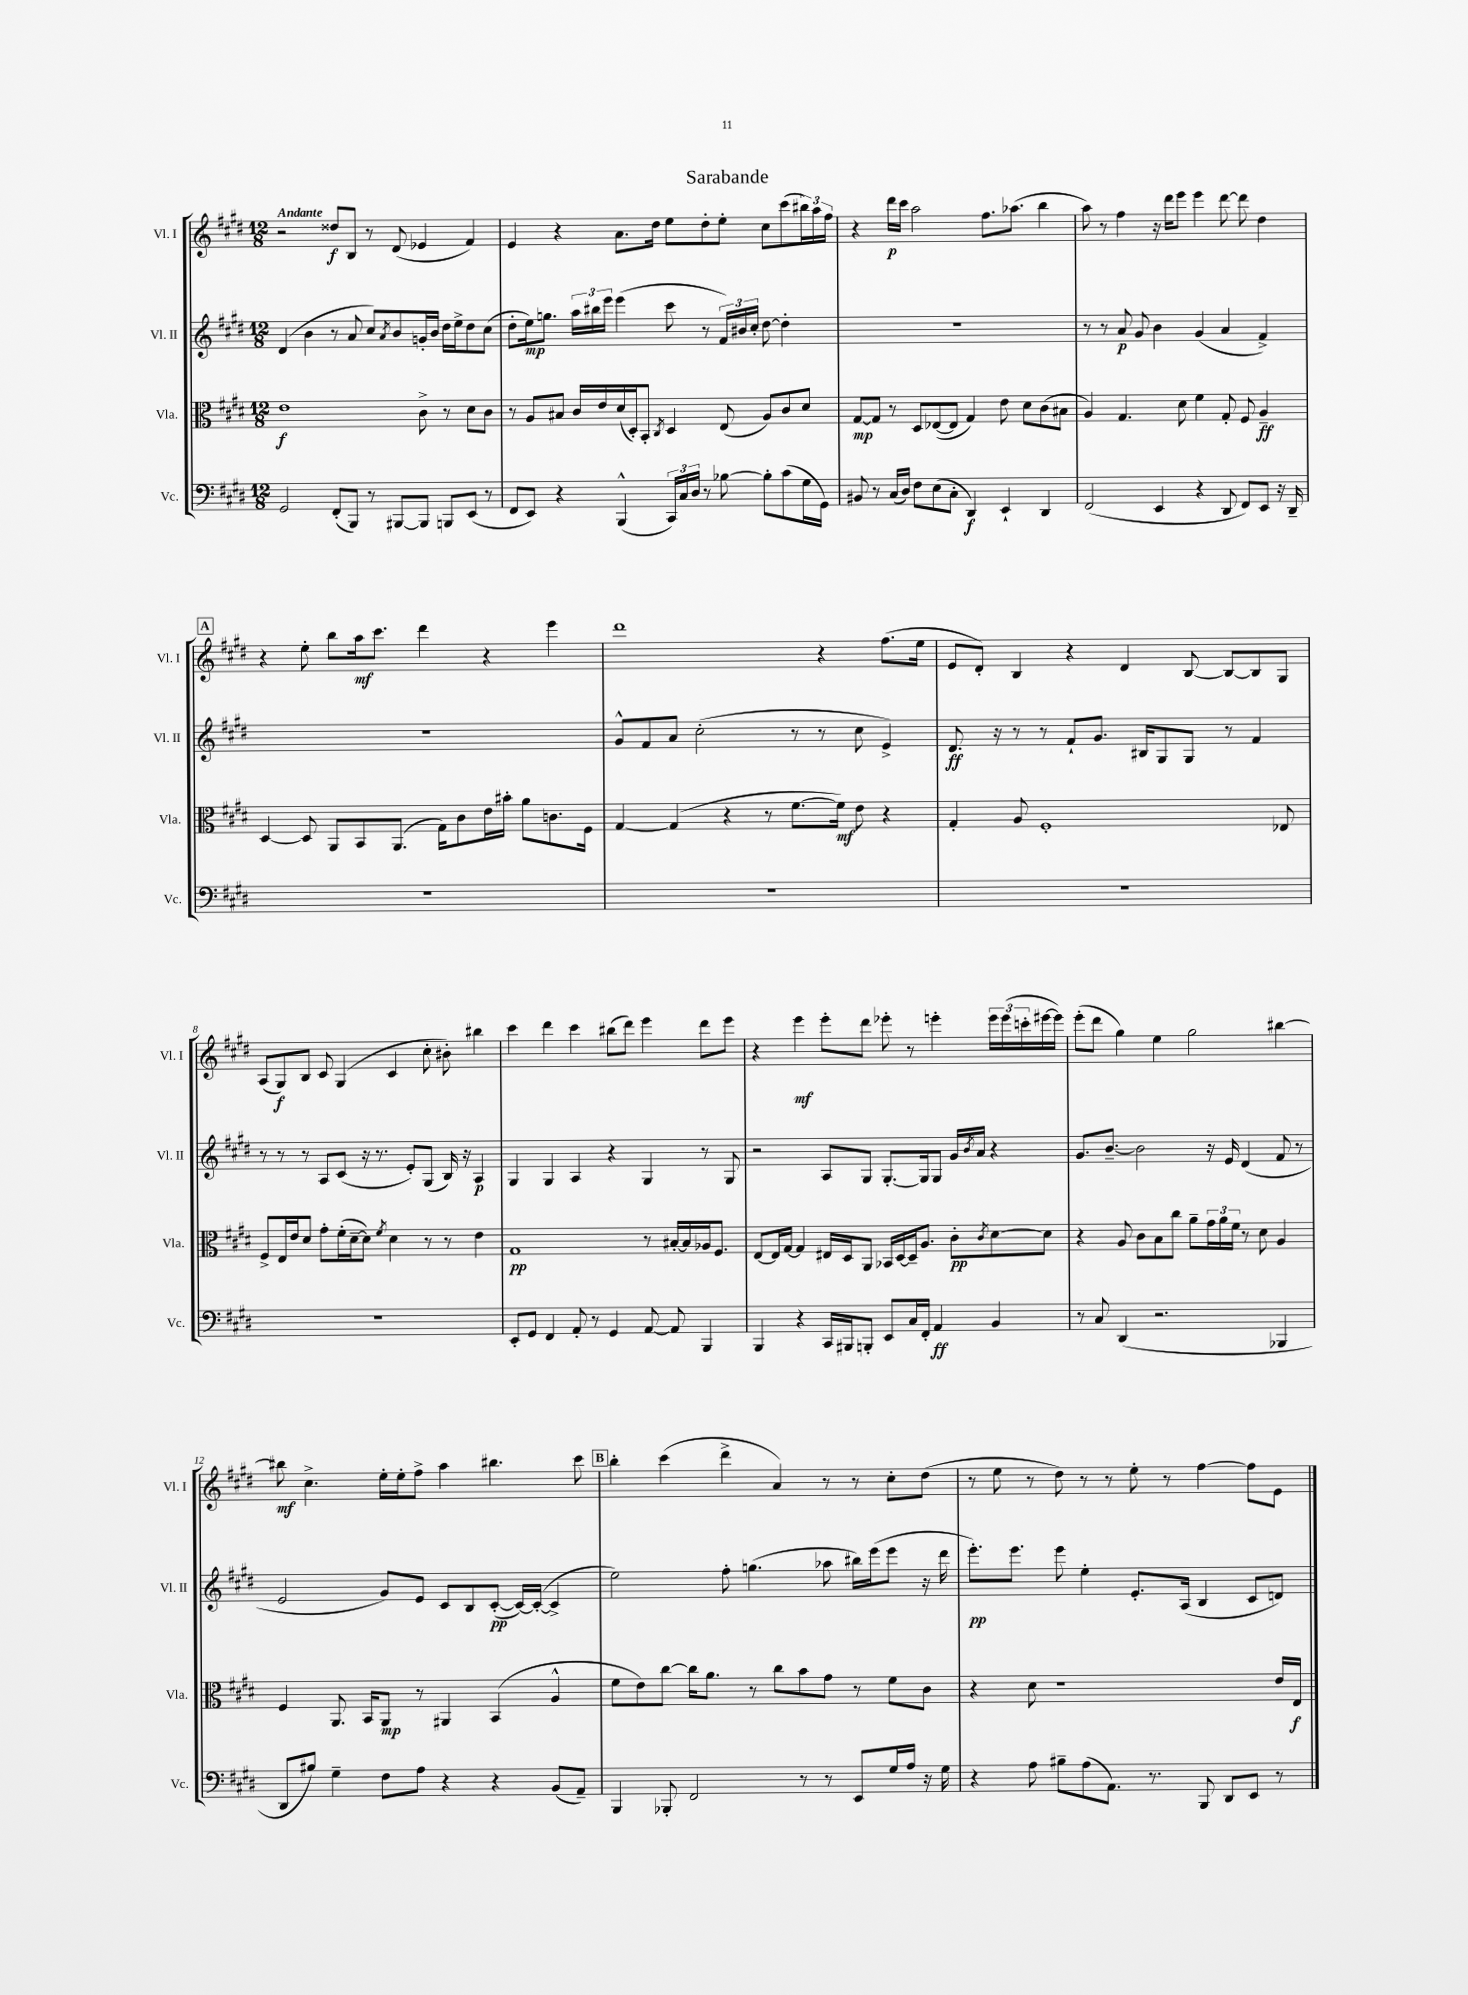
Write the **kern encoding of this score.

**kern	**dynam	**kern	**dynam	**kern	**dynam	**kern	**dynam
*part4	*part4	*part3	*part3	*part2	*part2	*part1	*part1
*staff4	*staff4	*staff3	*staff3	*staff2	*staff2	*staff1	*staff1
*I"Vc.	*	*I"Vla.	*	*I"Vl. II	*	*I"Vl. I	*
*I'Vc.	*	*I'Vla.	*	*I'Vl. II	*	*I'Vl. I	*
*clefF4	*	*clefC3	*	*clefG2	*	*clefG2	*
*k[f#c#g#d#]	*	*k[f#c#g#d#]	*	*k[f#c#g#d#]	*	*k[f#c#g#d#]	*
*M12/8	*	*M12/8	*	*M12/8	*	*M12/8	*
=1	=1	=1	=1	=1	=1	=1	=1
!	!	!	!	!	!	!LO:TX:a:B:t=Andante	!
2GG#/	.	1e	f	(4d#/	.	2r	.
.	.	.	.	4b\	.	.	.
(8FF#'/L	.	.	.	8r	.	8dd##X/L	f
8BBB/J)	.	.	.	8a/	.	8B/J	.
8r	.	.	.	8cc#/L)	.	8r	.
.	.	.	.	8qa/	.	.	.
[8BBB#X/L	.	.	.	8b/	.	(8d#/	.
8BBB#/J]	.	8c#^\	.	16gn'/L	.	4e-X/	.
.	.	.	.	16b/JJ	.	.	.
8BBBn/L	.	8r	.	16dd#\LL	.	.	.
.	.	.	.	16ee^\J	.	.	.
(8EE/J	.	8d#\L	.	8dd#\	.	4f#/)	.
8r	.	8c#\J	.	(8cc#\J	.	.	.
=2	=2	=2	=2	=2	=2	=2	=2
8FF#/L	.	8r	.	8dd#'\L	.	4e/	.
8EE/J)	.	8A/L	.	16ee\k)	mp	.	.
.	.	.	.	8.ggn\J	.	.	.
4r	.	8B#X/J	.	.	.	4r	.
.	.	16c#/LL	.	24aa\LL	.	.	.
.	.	.	.	24bb#X\	.	.	.
.	.	16e/	.	.	.	.	.
.	.	.	.	24eee\JJ	.	.	.
(4BBB^^/	.	(16d#/	.	(4eee\	.	8.a\L	.
.	.	16D#'/J)	.	.	.	.	.
.	.	8BB'/J	.	.	.	.	.
.	.	.	.	.	.	16dd#\Jk	.
.	.	8qC#/	.	.	.	.	.
24CC#/LL)	.	4D#/	.	8ccc#\	.	8ee\L	.
24C#/	.	.	.	.	.	.	.
24D#/JJ	.	.	.	.	.	.	.
8r	.	.	.	8r	.	8dd#'\	.
[8B-X\	.	(8E/	.	24f#/LL)	.	8ee'\J	.
.	.	.	.	24b#X/	.	.	.
.	.	.	.	24cc#'/JJ	.	.	.
8B-'\L]	.	8A/L)	.	[8dd#\	.	8cc#\L	.
(8c#\	.	8c#/	.	4dd#'\]	.	(8ccc#\	.
16G#\L	.	8d#/J	.	.	.	24bb#X\L)	.
.	.	.	.	.	.	24aa\	.
16GG#\JJ)	.	.	.	.	.	.	.
.	.	.	.	.	.	24ff#\JJ	.
=3	=3	=3	=3	=3	=3	=3	=3
8BB#X/	.	[8G#/L	mp	1.r	.	4r	.
8r	.	8G#/J]	.	.	.	.	.
(16C#/LL	.	8r	.	.	.	16ddd#\LL	p
16D#/JJ)	.	.	.	.	.	16ccc#\JJ	.
8F#\L	.	8D#/L	.	.	.	2aa\	.
(8E\	.	([8E-X/	.	.	.	.	.
8C#'\J	.	8E-/J]	.	.	.	.	.
4DD#/)	f	4G#/)	.	.	.	.	.
.	.	.	.	.	.	8.ff#\L	.
4EE`/	.	8e\	.	.	.	.	.
.	.	.	.	.	.	(8.aa-X\J	.
.	.	8d#\L	.	.	.	.	.
4DD#/	.	(8c#\	.	.	.	4bb\	.
.	.	8B#X\J	.	.	.	.	.
=4	=4	=4	=4	=4	=4	=4	=4
(2FF#/	.	4A/)	.	8r	.	8aa\)	.
.	.	.	.	8r	.	8r	.
.	.	4.G#/	.	8a/	p	4ff#\	.
.	.	.	.	8g#/	.	.	.
4EE/	.	.	.	4b\	.	16r	.
.	.	.	.	.	.	16ddd#\KL	.
.	.	8d#\	.	.	.	8eee\J	.
4r	.	4f#\	.	(4g#/	.	4eee\	.
8DD#/	.	8G#'/	.	4a/	.	[8ddd#\	.
8FF#/L)	.	8F#/	.	.	.	8ddd#\]	.
8EE/J	.	4A~/	ff	4f#^/)	.	4dd#\	.
16r	.	.	.	.	.	.	.
16DD#~/	.	.	.	.	.	.	.
!!LO:LB:g=z
!!LO:REH:place=s1:t=A
=5	=5	=5	=5	=5	=5	=5	=5
1.r	.	[4D#/	.	1.r	.	4r	.
.	.	8D#/]	.	.	.	8ee'\	.
.	.	8AA/L	.	.	.	8bb\L	.
.	.	8BB/	.	.	.	16aa\k	mf
.	.	.	.	.	.	8.ccc#\J	.
.	.	(8.AA/J	.	.	.	.	.
.	.	.	.	.	.	4ddd#\	.
.	.	16G#\KL)	.	.	.	.	.
.	.	8c#\	.	.	.	.	.
.	.	16e\L	.	.	.	4r	.
.	.	16b#X'\JJ	.	.	.	.	.
.	.	8a\L	.	.	.	.	.
.	.	8.cn\	.	.	.	4eee\	.
.	.	16F#\Jk	.	.	.	.	.
=6	=6	=6	=6	=6	=6	=6	=6
1.r	.	[4G#/	.	8g#^^/L	.	1ddd#	.
.	.	.	.	8f#/	.	.	.
.	.	(4G#/]	.	8a/J	.	.	.
.	.	.	.	(2cc#'\	.	.	.
.	.	4r	.	.	.	.	.
.	.	8r	.	.	.	.	.
.	.	[8.f#\L	.	8r	.	.	.
.	.	.	.	8r	.	4r	.
.	.	16f#\Jk])	mf	.	.	.	.
.	.	8e\	.	8cc#\	.	.	.
.	.	4r	.	4e^/)	.	(8.ff#\L	.
.	.	.	.	.	.	16ee\Jk	.
=7	=7	=7	=7	=7	=7	=7	=7
1.r	.	4G#'/	.	8.d#/	ff	8e/L	.
.	.	.	.	.	.	8d#'/J)	.
.	.	.	.	16r	.	.	.
.	.	8A/	.	8r	.	4B/	.
.	.	1F#'	.	8r	.	.	.
.	.	.	.	8f#`/L	.	4r	.
.	.	.	.	8.g#/J	.	.	.
.	.	.	.	.	.	4d#/	.
.	.	.	.	16B#X/KL	.	.	.
.	.	.	.	8G#/	.	.	.
.	.	.	.	8G#/J	.	[8B/	.
.	.	.	.	8r	.	8B/L_	.
.	.	.	.	4f#/	.	8B/]	.
.	.	8E-X/	.	.	.	8G#/J	.
!!LO:LB:g=z
=8	=8	=8	=8	=8	=8	=8	=8
1.r	.	8F#^/L	.	8r	.	(8A/L	.
.	.	16E/L	.	8r	.	8G#/)	f
.	.	16e/J	.	.	.	.	.
.	.	8d#/J	.	8r	.	8B/J	.
.	.	8g#'\L	.	8A/L	.	8c#/	.
.	.	(16f#'\L	.	(8c#/J	.	(4G#/	.
.	.	[16d#~\J	.	.	.	.	.
.	.	8d#\J])	.	16r	.	.	.
.	.	.	.	8.r	.	.	.
.	.	8qf#/	.	.	.	.	.
.	.	4d#\	.	.	.	4c#/	.
.	.	.	.	8e'/L)	.	.	.
.	.	8r	.	(8G#/J	.	8cc#'\	.
.	.	8r	.	16B/)	.	8b#X'\)	.
.	.	.	.	16r	.	.	.
.	.	4e\	.	4A/	p	4bb#X\	.
=9	=9	=9	=9	=9	=9	=9	=9
8EE'/L	.	1G#	pp	4G#/	.	4ccc#\	.
8GG#/J	.	.	.	.	.	.	.
4FF#/	.	.	.	4G#/	.	4ddd#\	.
8AA'/	.	.	.	4A/	.	4ccc#\	.
8r	.	.	.	.	.	.	.
4GG#/	.	.	.	4r	.	(8bb#X\L	.
.	.	.	.	.	.	8ddd#\J)	.
[8AA/	.	8r	.	4G#/	.	4eee\	.
8AA/]	.	[16B#X'/LL	.	.	.	.	.
.	.	16B#/]	.	.	.	.	.
4BBB/	.	16A-X/J	.	8r	.	8ddd#\L	.
.	.	8.F#/J	.	.	.	.	.
.	.	.	.	8G#/	.	8eee\J	.
=10	=10	=10	=10	=10	=10	=10	=10
4BBB/	.	[8E/L	.	2r	.	4r	.
.	.	16E/L]	.	.	.	.	.
.	.	[16G#/JJ	.	.	.	.	.
4r	.	4G#/]	.	.	.	4eee\	mf
16CC#/LL	.	16E#X/LL	.	8A/L	.	8eee'\L	.
16BBB#X/J	.	16D#/J	.	.	.	.	.
8BBBn'/J	.	8AA/J	.	8G#/J	.	8ddd#\J	.
8EE/L	.	16BB-X/LL	.	[8.G#'/L	.	8eee-X'\	.
.	.	[16D#/	.	.	.	.	.
16C#/L	.	16D#~/J]	.	.	.	8r	.
16FF#'/JJ	.	8.A/J	.	16G#/k]	.	.	.
4AA/	ff	.	.	8G#/J	.	4eeen'\	.
.	.	8c#'\L	pp	16g#/LL	.	.	.
.	.	.	.	8qb/	.	.	.
.	.	.	.	16a/JJ	.	.	.
.	.	8qc#/	.	.	.	.	.
4BB/	.	[8d#\	.	4r	.	24eee\LL	.
.	.	.	.	.	.	(24eee\	.
.	.	.	.	.	.	24cccn'\	.
.	.	8d#\J]	.	.	.	[16eee#X\	.
.	.	.	.	.	.	16eee#\JJ])	.
=11	=11	=11	=11	=11	=11	=11	=11
8r	.	4r	.	8.g#/L	.	(8eee'\L	.
8C#/	.	.	.	.	.	8ddd#\J	.
.	.	.	.	[8.b~/J	.	.	.
(4DD#/	.	8A/	.	.	.	4gg#\)	.
.	.	8c#\L	.	2b\]	.	.	.
2.r	.	8B\	.	.	.	4ee\	.
.	.	8cc#\J	.	.	.	.	.
.	.	8a~\L	.	.	.	2gg#\	.
.	.	24g#\L	.	16r	.	.	.
.	.	24a\	.	.	.	.	.
.	.	.	.	16e/	.	.	.
.	.	24f#\JJ	.	.	.	.	.
.	.	8r	.	(4d#/	.	.	.
.	.	8d#\	.	.	.	.	.
4BBB-X/	.	4A/	.	8f#/	.	[4bb#X\	.
.	.	.	.	8r	.	.	.
!!LO:LB:g=z
=12	=12	=12	=12	=12	=12	=12	=12
8DD#/L	.	4F#/	.	2e/	.	8bb#X\]	mf
8B#X/J)	.	.	.	.	.	4.cc#^\	.
4G#~\	.	8.AA/	.	.	.	.	.
.	.	16BB/KL	.	.	.	.	.
8F#\L	.	8AA/J	mp	8g#/L)	.	16ee'\LL	.
.	.	.	.	.	.	16ee'\J	.
8A\J	.	8r	.	8e/J	.	8ff#^\J	.
4r	.	4AA#X/	.	8c#/L	.	4aa\	.
.	.	.	.	8B/	.	.	.
4r	.	(4BB/	.	([8c#'/J	pp	4.bb#X\	.
.	.	.	.	16c#/LL_)	.	.	.
.	.	.	.	(16c#'/JJ_	.	.	.
(8BB/L	.	4A^^/	.	4c#^/]	.	.	.
8AA~/J)	.	.	.	.	.	8ccc#\	.
!!LO:REH:place=s1:t=B
=13	=13	=13	=13	=13	=13	=13	=13
4BBB/	.	8f#\L	.	2ee\)	.	4bb'\	.
.	.	8e\)	.	.	.	.	.
8BBB-X'/	.	[8cc#\J	.	.	.	(4ccc#\	.
2FF#/	.	16cc#\KL]	.	.	.	.	.
.	.	8.a\J	.	.	.	.	.
.	.	.	.	8ff#'\	.	4ddd#^\	.
.	.	8r	.	(4.ggn\	.	.	.
.	.	8cc#\L	.	.	.	4a/)	.
8r	.	8b\	.	.	.	.	.
8r	.	8g#\J	.	8aa-X\	.	8r	.
8EE/L	.	8r	.	16bb#X\LL)	.	8r	.
.	.	.	.	(16eee\J	.	.	.
16G#/L	.	8f#\L	.	8eee\J	.	8cc#'\L	.
16A/JJ	.	.	.	.	.	.	.
16r	.	8c#\J	.	16r	.	(8dd#\J	.
16G#\	.	.	.	16ddd#\	.	.	.
=14	=14	=14	=14	=14	=14	=14	=14
4r	.	4r	.	8.eee'\L)	pp	8r	.
.	.	.	.	.	.	8ee\	.
.	.	.	.	8.eee\J	.	.	.
8A\	.	8d#\	.	.	.	8r	.
8B#X~\L	.	1r	.	8eee\	.	8dd#\)	.
(8A\	.	.	.	4ee'\	.	8r	.
8.AA\J)	.	.	.	.	.	8r	.
.	.	.	.	8.e'/L	.	8ee'\	.
8.r	.	.	.	.	.	.	.
.	.	.	.	.	.	8r	.
.	.	.	.	(16A/Jk	.	.	.
8BBB/	.	.	.	4B/	.	[4ff#\	.
8DD#/L	.	.	.	.	.	.	.
8EE/J	.	.	.	8c#/L	.	8ff#\L]	.
8r	.	16e/LL	.	8dn/J)	.	8e\J	.
.	.	16E/JJ	f	.	.	.	.
==	==	==	==	==	==	==	==
*-	*-	*-	*-	*-	*-	*-	*-
